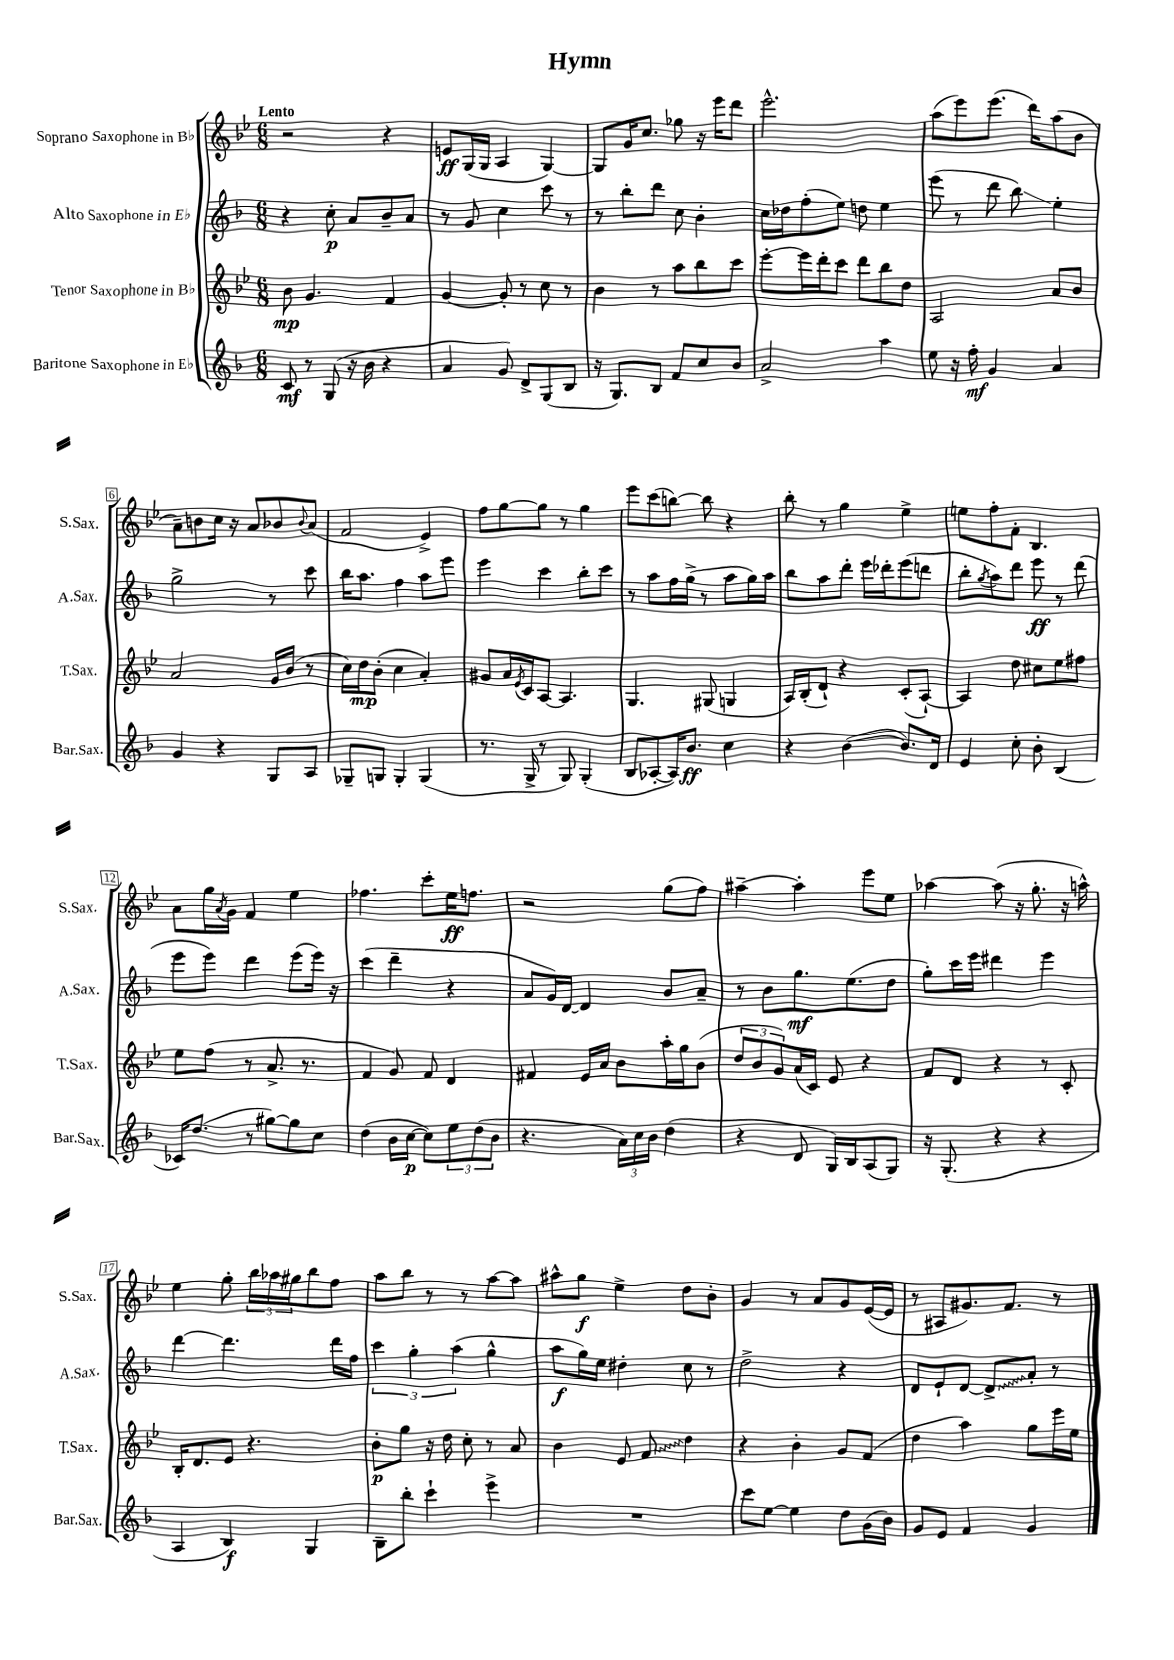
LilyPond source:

\header { title = "Hymn" }
<<
\new StaffGroup <<
\new Staff = "s0" \with { instrumentName = "Soprano Saxophone in Bb" shortInstrumentName = "S.Sax." } {
    \clef treble \key bes \major \numericTimeSignature \time 6/8 \tempo "Lento"
    r2 r4 |
    e'8\ff g16( g16 a4 g4~) |
    g8 g'16 c''8. ges''8 r16 ees'''16 d'''8 |
    ees'''2.-^ |
    a''8( ees'''8) ees'''8.( d'''16) a''8( bes'8 |
    a'8--) b'8 c''16 r16 a'8 bes'8 \appoggiatura { bes'8 } a'8( |
    f'2 ees'4->) |
    f''8 g''8~ g''8 r8 g''4 |
    ees'''8 c'''8( b''8~) b''8 r4 |
    bes''8-. r8 g''4 ees''4-> |
    e''8 f''8-. f'8-. bes4. |
    a'8 g''16 \acciaccatura { a'8 } g'16 f'4 ees''4 |
    fes''4. c'''8-. ees''16\ff f''8. |
    r2 g''8( f''8) |
    ais''4~-- ais''4-. ees'''8 ees''8 |
    aes''4~ aes''8( r16 g''8.-. r16 a''16-^) |
    ees''4 g''8-. \tuplet 3/2 { bes''16 aes''16 gis''16 } bes''8 f''8 |
    a''8 bes''8 r8 r8 a''8~ a''8 |
    ais''8-^ g''8\f ees''4-> d''8 bes'8-. |
    g'4 r8 a'8 g'8 ees'16~( ees'16 |
    r8 ais8 gis'8.) f'8. r8 \bar "|." |
}
\new Staff = "s1" \with { instrumentName = "Alto Saxophone in Eb" shortInstrumentName = "A.Sax." } {
    \clef treble \key f \major \numericTimeSignature \time 6/8
    r4 c''8-.\p a'8 bes'8-- a'8 |
    r8 g'8 c''4 c'''8 r8 |
    r8 bes''8-. d'''8 c''8 bes'4-. |
    c''16 des''16 f''8-.( e''8) d''8 e''4 |
    e'''8( r8 d'''8 bes''8\glissando) e''4-. |
    g''2-> r8 c'''8 |
    bes''16 a''8. f''4 a''8 e'''8 |
    e'''4 c'''4 bes''8-. c'''8 |
    r8 a''8 f''16 g''16->( r8 a''8 g''16) a''16 |
    bes''8 a''8 d'''8-. e'''16 des'''16-. e'''8( d'''8 |
    bes''8-. \acciaccatura { g''8 } a''8) d'''8 e'''8\ff r8 d'''8( |
    e'''8 e'''8) d'''4 e'''8( e'''16) r16 |
    c'''4( d'''4-- r4 |
    a'8 g'16) d'16~ d'4 bes'8 a'8-- |
    r8 bes'8 g''8.\mf e''8.( d''8 |
    g''8-.) c'''16 e'''16 dis'''4 e'''4 |
    d'''4~ d'''4. d'''16 f''16 |
    \tuplet 3/2 { c'''4 g''4-. a''4( } g''4-^ |
    a''8\f g''16) e''16 dis''4-. c''8 r8 |
    d''2-> r4 |
    d'8 e'8-! d'8~ \once \override Glissando.style = #'zigzag d'8->\glissando a'8-. r8 \bar "|." |
}
\new Staff = "s2" \with { instrumentName = "Tenor Saxophone in Bb" shortInstrumentName = "T.Sax." } {
    \clef treble \key bes \major \numericTimeSignature \time 6/8
    bes'8\mp g'4. f'4 |
    g'4~ g'8-. r8 c''8 r8 |
    bes'4 r8 a''8 bes''8 c'''8 |
    ees'''8~-. ees'''16 d'''16-. c'''8 d'''8 bes''8 d''8 |
    a2 a'8 bes'8 |
    a'2 g'16 bes'16( r8 |
    c''16) d''16\mp bes'8-.( c''4 a'4-.) |
    gis'8 a'16 \acciaccatura { ees'8 } c'16 a8~ a4. |
    g4. gis8( g4 |
    a16) bes16-.( d'8-!) r4 c'8-.( a8~-!) |
    a4 d''8 cis''8 ees''8 fis''8 |
    ees''8 f''8( r8 a'8.-> r8. |
    f'4 g'8) f'8 d'4 |
    fis'4 ees'16 a'16 bes'8 a''16-. g''16 bes'8( |
    \tuplet 3/2 { d''8 bes'8 g'8) } a'16( c'16) ees'8 r4 |
    f'8 d'8 r4 r8 c'8-. |
    bes16-. d'8. ees'8 r4. |
    bes'8-.\p g''8 r16 d''16 c''8-. r8 a'8 |
    bes'4 ees'8 \once \override Glissando.style = #'zigzag f'8\glissando d''4 |
    r4 bes'4-. g'8 f'8( |
    d''4 a''4) g''8 ees'''16 ees''16 \bar "|." |
}
\new Staff = "s3" \with { instrumentName = "Baritone Saxophone in Eb" shortInstrumentName = "Bar.Sax." } {
    \clef treble \key f \major \numericTimeSignature \time 6/8
    c'8\mf r8 g8( r16 bes'16 r4 |
    a'4 g'8) d'8-> g8( bes8 |
    r16 g8.) bes8 f'8 c''8 bes'8 |
    a'2-> a''4 |
    e''8 r16 f''16-.\mf g'4 a'4 |
    g'4 r4 g8 a8 |
    ges8-- g8 g4-. g4( |
    r8. g16-> r8 g8) g4-.( |
    bes8 aes8~-. aes16) bes'8.\ff c''4 |
    r4 bes'4~( bes'8.) d'16 |
    e'4 c''8-. bes'8-. bes4( |
    ces'16) d''8.( r8 gis''8~) gis''8 c''8 |
    d''4( bes'16 c''16~\p c''8) \tuplet 3/2 { e''8 d''8( bes'8 } |
    r4. \tuplet 3/2 { a'16) c''16 bes'16 } d''4( |
    r4 d'8 g16) bes16 a8( g8) |
    r16 g8.-.( r4 r4 |
    a4 bes4\f) g4 |
    bes8-- bes''8-. c'''4-! e'''4-> |
    R2. |
    c'''8 e''8~ e''4 d''8 g'16( bes'16) |
    g'8 e'8 f'4 g'4 \bar "|." |
}
>>
>>
\layout { \context { \Score \override BarNumber.stencil = #(make-stencil-boxer 0.1 0.3 ly:text-interface::print) } }
